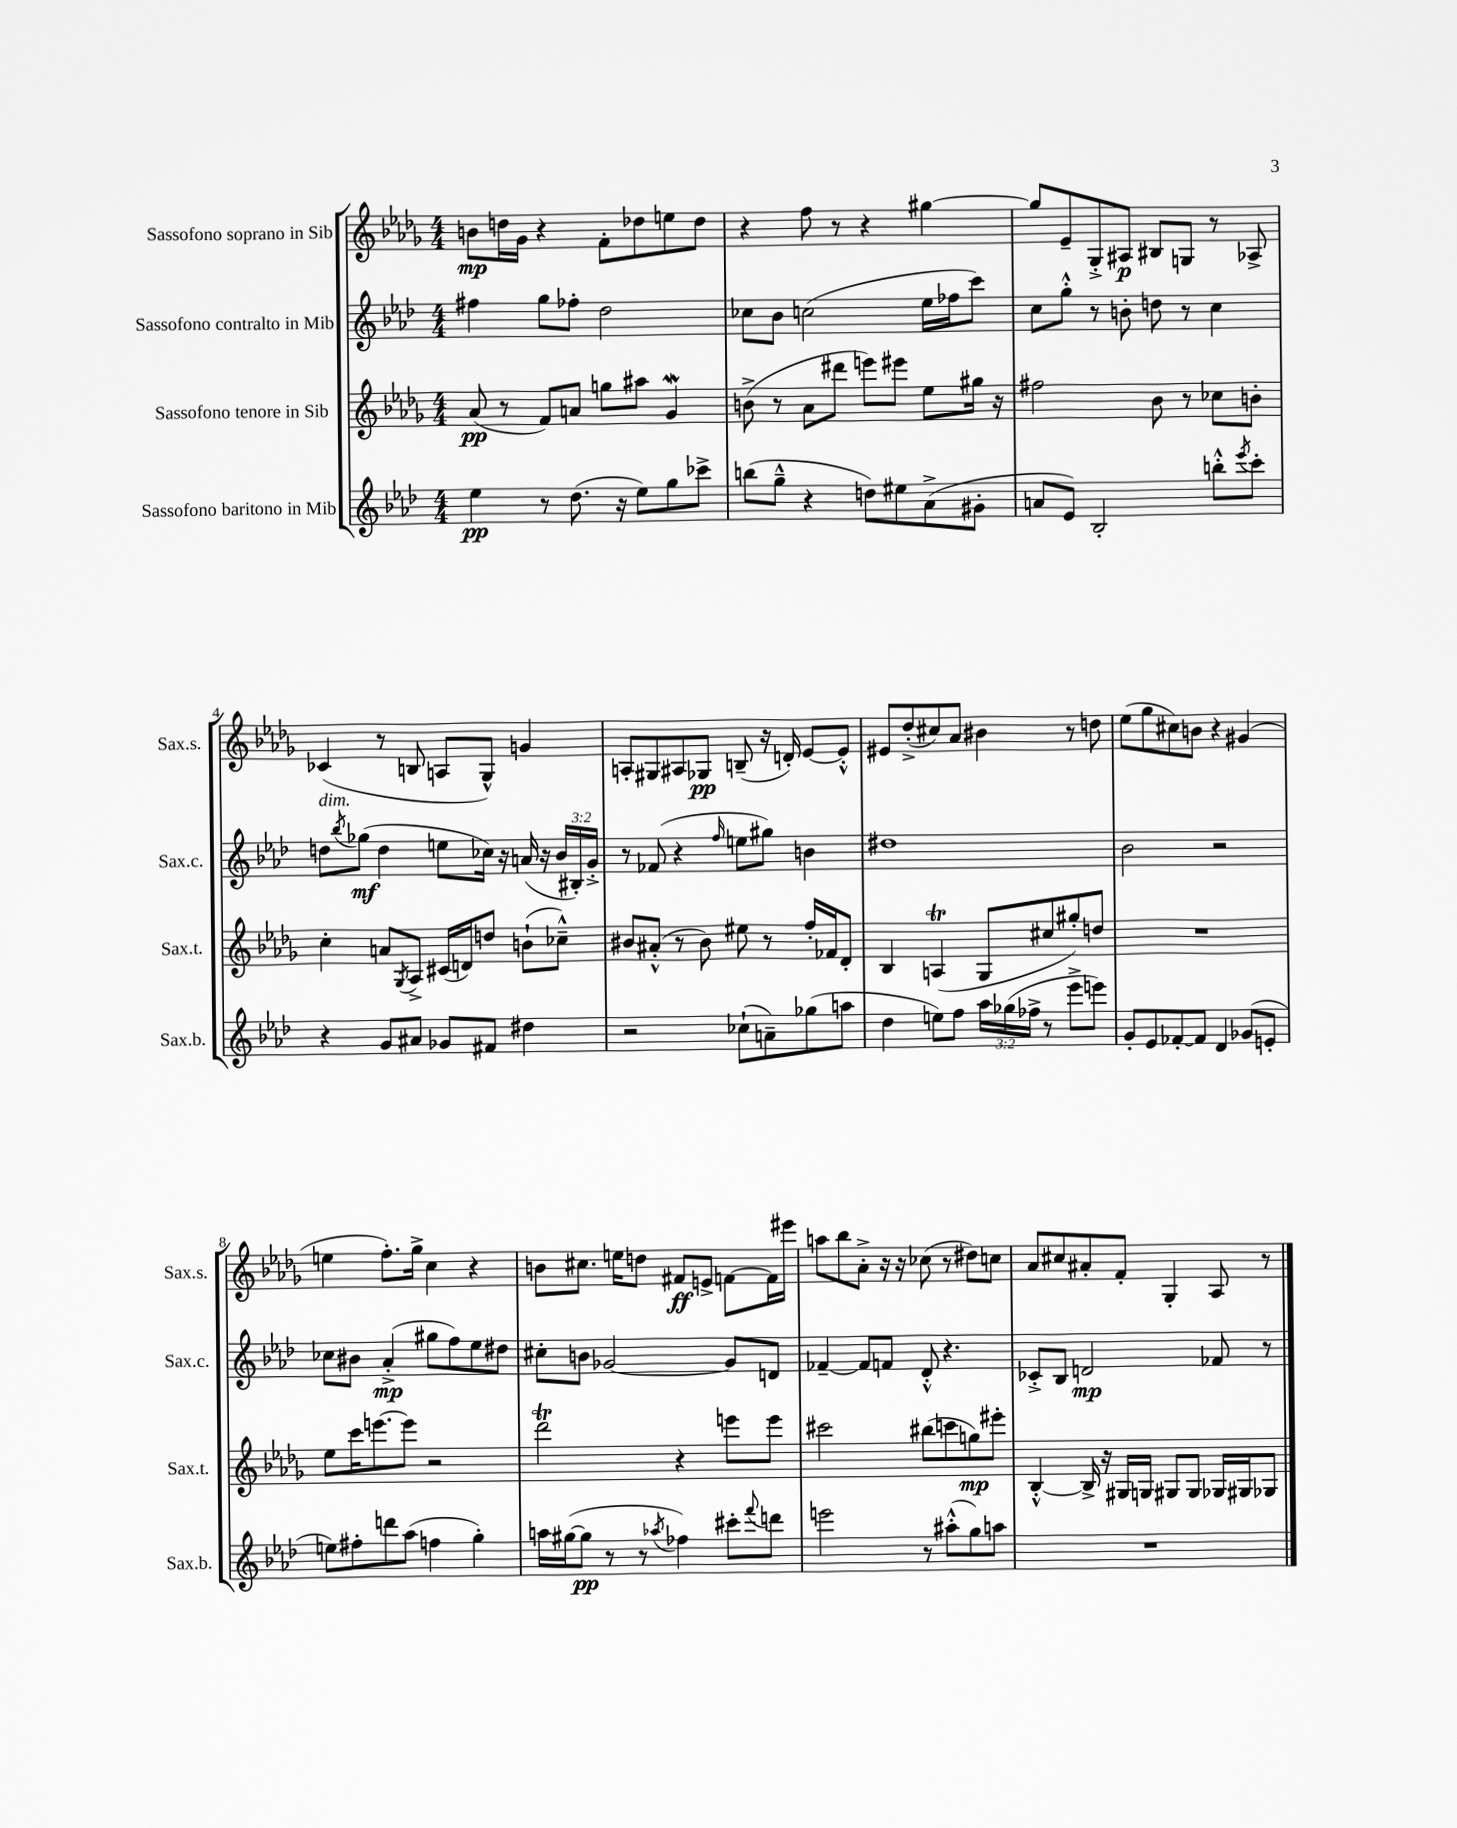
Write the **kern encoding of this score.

**kern	**kern	**kern	**kern
*staff4	*staff3	*staff2	*staff1
*clefG2	*clefG2	*clefG2	*clefG2
*k[b-e-a-d-]	*k[b-e-a-d-g-]	*k[b-e-a-d-]	*k[b-e-a-d-g-]
*M4/4	*M4/4	*M4/4	*M4/4
4ee-	(8a-	4ff#	8b
.	8r	.	16dd
.	.	.	16g-
8r	8f)	8gg	4r
(8.dd-	8a	8ff-'	.
.	8gg	2dd-	8f'
16r	.	.	.
8ee-)	8aa#	.	8dd-
8gg	4g-	.	8ee
8ccc-^	.	.	8dd-
=	=	=	=
(8bb	(8b^	8cc-	4r
8gg~^^	8r	8b-	.
4r	8a-	(2cc	8ff
.	8ddd#	.	8r
8dd)	8eee)	.	4r
8ee#	8eee#	.	.
(8a-^	8ee-	16ee-	[4gg#
.	.	16ff-	.
8g#'	16gg#	8ccc)	.
.	16r	.	.
=	=	=	=
8a	2ff#	8cc	8gg#]
8e-)	.	8gg'^^	8e-~
2B-'	.	8r	8G-'^
.	.	8b'	8A#
.	8b-	8dd	8B#
.	8r	8r	8G
8bb'^^	8cc-	4cc	8r
8qeee-	.	.	.
8ccc'	8b'	.	8A-^
=	=	=	=
4r	4cc'	8dd	(4c-
.	.	8qbb-	.
.	.	(8gg-	.
8g	8a	4dd	8r
.	8qG-	.	.
8a#	8A-^	.	8B
8g-	(16c#	8ee	8A
.	16d)	.	.
8f#	8dd	16cc-)	8G-^^)
.	.	16r	.
4dd#	(8b`	(16a	4g
.	.	16r	.
.	8cc-~^^)	24b-	.
.	.	24B#')	.
.	.	24g'^	.
=	=	=	=
2r	8b#	8r	8A'
.	(8a#'^^	(8f-	8G#
.	8r	4r	8A#
.	8b#)	.	8G-
.	.	16qqff	.
(8cc-`	8ee#	8ee	(8B~
8a~)	8r	8gg#)	16r
.	.	.	16d')
(8gg-	16ff'	4b	[8e-
.	16f-	.	.
8aa	8d-'	.	8e-'^^]
=	=	=	=
4dd-	4B-	1dd#	8e#
.	.	.	(8dd-'^
8ee)	(4A	.	8cc#)
8ff	.	.	8a-
24aa-	8G-	.	4b#
(24gg-	.	.	.
24ff-^	.	.	.
8r	8cc#	.	.
8eee-^	8gg#')	.	8r
8eee)	8dd	.	8dd
=	=	=	=
8g'	1r	2b-	(8ee-
8e-	.	.	8gg-
[8f-'	.	.	8cc#)
8f-]	.	.	8b
4d-	.	2r	4r
(8g-	.	.	(4g#
8e'	.	.	.
=	=	=	=
8ee)	8ee-	8cc-	4ee
8ff#'	16ccc	8b#	.
.	[8.eee	.	.
8ddd	.	(4a-'^	8.ff')
(8aa-	8eee]	.	.
.	.	.	16gg-^
4ff	2r	8gg#	4cc
.	.	8ff)	.
4gg')	.	8ee-	4r
.	.	8dd#	.
=	=	=	=
16aa	2ddd-	8cc#'	8b
([16gg#	.	.	.
8gg#]	.	8b	8.cc#
8r	.	[2g-	.
.	.	.	16ee
8r	.	.	8dd
8qaa-	.	.	.
4ff-)	4r	.	8f#
.	.	.	8e^
8ccc#'	8eee	8g-]	[8f
8qqfff	.	.	.
8ddd	8eee	8d	16f]
.	.	.	16eee#
=	=	=	=
2eee	2ccc#	[4f-~	8aa
.	.	.	8bb-
.	.	8f-]	8a-'^
.	.	8f	16r
.	.	.	16r
8r	(8bb#	8d-'^^	(8cc-
(8aa#'^^	8ccc	4.r	8r
8gg)	8gg)	.	8dd#)
8aa	8eee#'	.	8cc
=	=	=	=
1r	[4B-'^^	8c-'^	8a-
.	.	8B-	8cc#
.	16B-^]	2d	8a#'
.	16r	.	.
.	16G#	.	8f'
.	16G	.	.
.	8G#	.	4G-'
.	8G#	.	.
.	16G-	8f-	8A-
.	16G#	.	.
.	8G-	8r	8r
==	==	==	==
*-	*-	*-	*-
